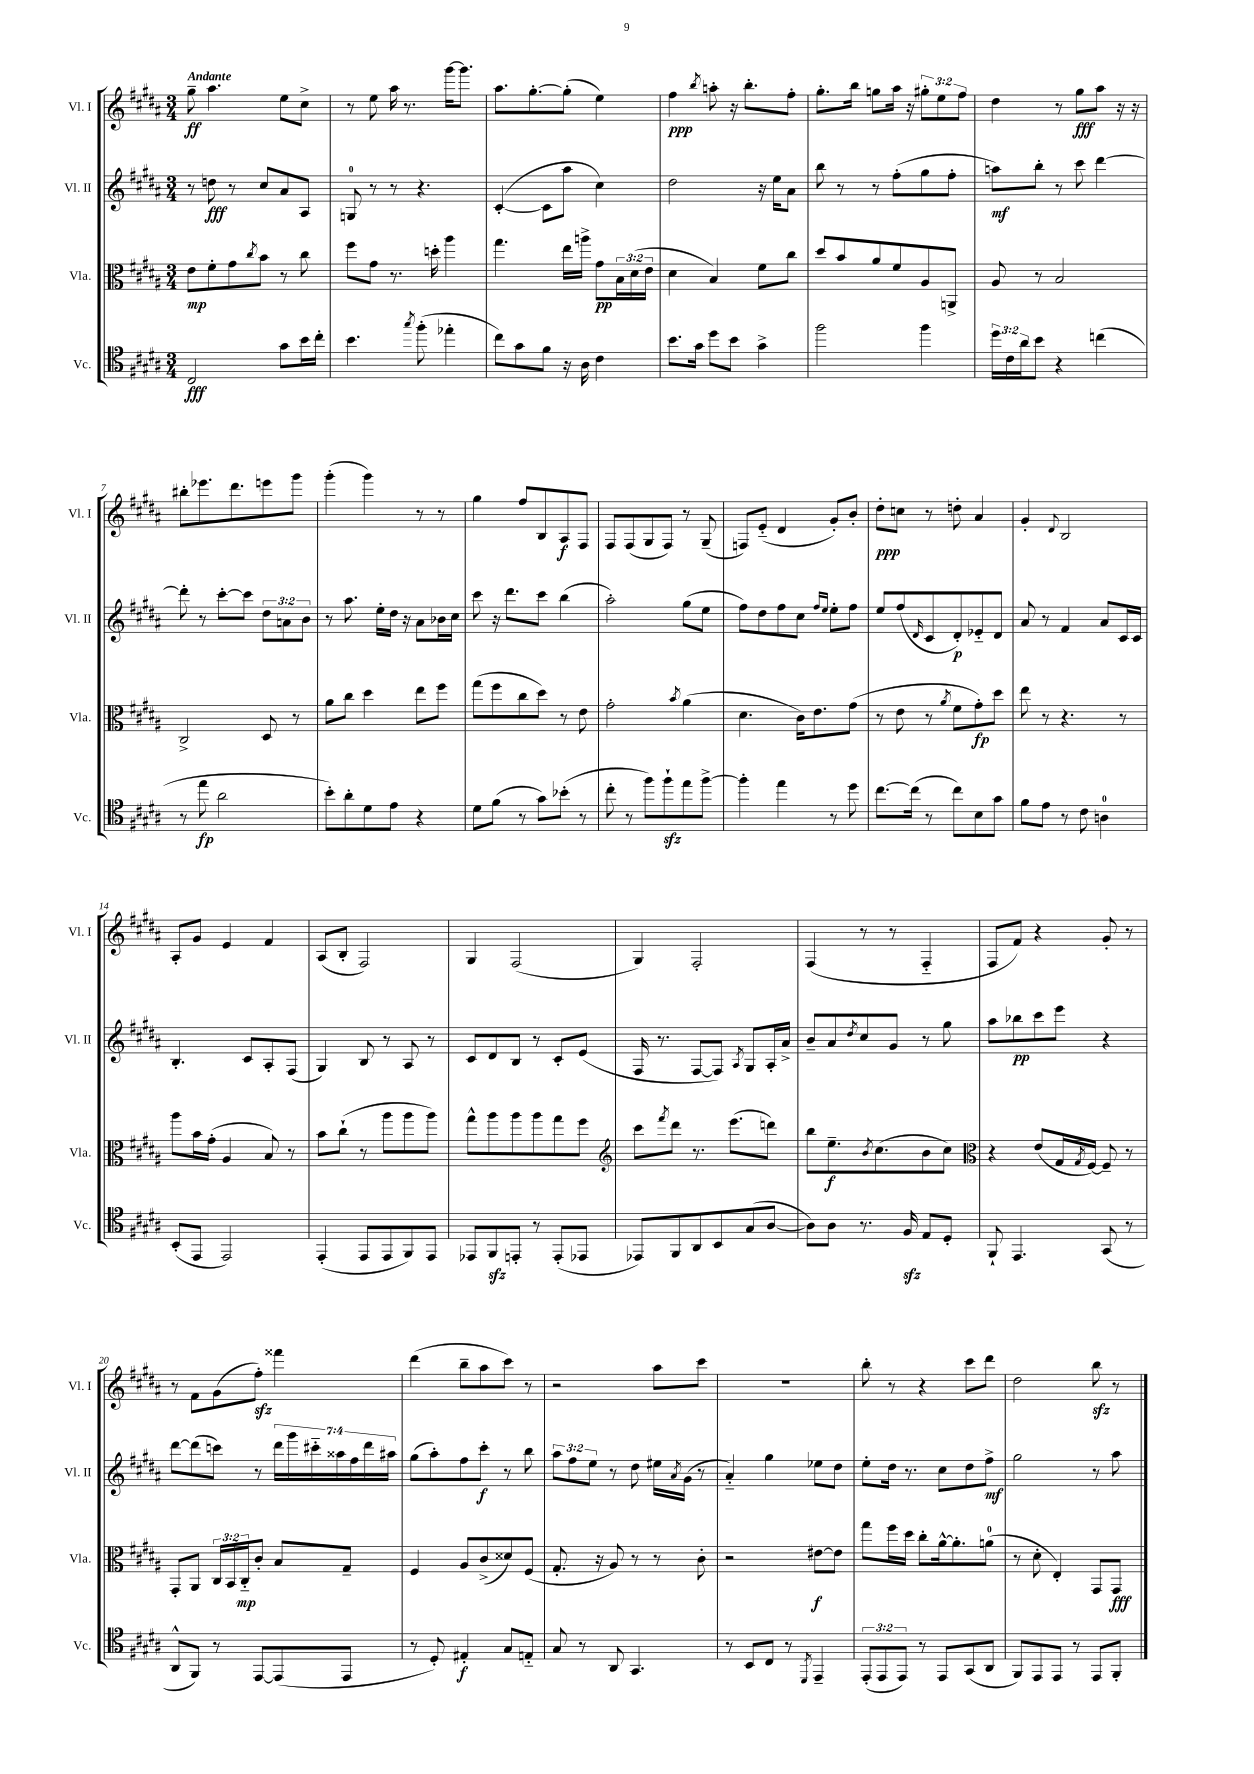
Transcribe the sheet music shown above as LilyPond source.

<<
\new StaffGroup <<
\new Staff = "s0" \with { instrumentName = "Vl. I" shortInstrumentName = "Vl. I" } {
    \clef treble \key b \major \numericTimeSignature \time 3/4 \override Staff.TupletNumber.text = #tuplet-number::calc-fraction-text \tempo "Andante"
    gis''8--\ff ais''4. e''8 cis''8-> |
    r8 e''8 ais''16 r8. gis'''16~ gis'''8. |
    ais''8. gis''8.~-. gis''8-.( e''4) |
    fis''4\ppp \acciaccatura { b''8 } a''8-. r16 b''8.-. fis''8-. |
    gis''8.-. b''16 g''8 ais''16 r16 \tuplet 3/2 { gis''8-. e''8 fis''8 } |
    dis''4 r8 gis''8\fff ais''8 r16 r16 |
    bis''8-. ees'''8. dis'''8. e'''8 gis'''8 |
    gis'''4-.( gis'''4) r8 r8 |
    gis''4 fis''8 b8 ais8\f fis8 |
    fis8 fis8( gis8 fis8) r8 gis8--( |
    f8) e'8-_( dis'4 gis'8-.) b'8-. |
    dis''8-.\ppp c''8 r8 d''8-. ais'4 |
    gis'4-. \appoggiatura { dis'8 } b2 |
    ais8-. gis'8 e'4 fis'4 |
    ais8( b8-. fis2) |
    gis4 fis2( |
    gis4) fis2-. |
    fis4( r8 r8 fis4-_ |
    fis8 fis'8) r4 gis'8-. r8 |
    r8 fis'8 gis'8( fis''8-.\sfz) fisis'''4 |
    dis'''4( b''8-- ais''8 cis'''8) r8 |
    r2 ais''8 cis'''8 |
    R2. |
    b''8-. r8 r4 cis'''8 dis'''8 |
    dis''2 b''8\sfz r8 \bar "|." |
}
\new Staff = "s1" \with { instrumentName = "Vl. II" shortInstrumentName = "Vl. II" } {
    \clef treble \key b \major \numericTimeSignature \time 3/4 \override Staff.TupletNumber.text = #tuplet-number::calc-fraction-text
    r8 d''8\fff r8 cis''8 ais'8 ais8 |
    g8-0 r8 r8 r4. |
    cis'4~-.( cis'8 ais''8 cis''4) |
    dis''2 r16 e''16 ais'8 |
    b''8 r8 r8 fis''8-.( gis''8 fis''8-. |
    a''8\mf) b''8-. r8 cis'''8 dis'''4~ |
    dis'''8-. r8 cis'''8~-. cis'''8 \tuplet 3/2 { dis''8 a'8 b'8 } |
    r8 ais''8. e''16-. dis''16 r16 ais'8 bes'16 cis''16 |
    cis'''8 r16 dis'''8. cis'''8 b''4( |
    ais''2-.) gis''8( e''8 |
    fis''8) dis''8 fis''8 cis''8 \grace { fis''16 e''16 } e''8-. fis''8 |
    e''8 fis''8( \grace { dis'16 } cis'8 dis'8-.\p) ees'8-_ dis'8 |
    ais'8 r8 fis'4 ais'8 cis'16 cis'16 |
    b4.-. cis'8 ais8-. fis8( |
    gis4) b8 r8 ais8 r8 |
    cis'8 dis'8 b8 r8 cis'8-. e'8( |
    fis16 r8. fis8~ fis8) \acciaccatura { ais8 } gis8 ais16-. ais'16-> |
    b'8-- ais'8 \acciaccatura { dis''8 } cis''8 gis'8 r8 gis''8 |
    ais''8 bes''8\pp cis'''8 e'''8 r4 |
    dis'''8~ dis'''8( c'''8) r8 \tuplet 7/4 { dis'''16 gis'''16 cis'''16-_ aisis''16 fis''16 dis'''16 ais''16 } |
    gis''8( ais''8-.) fis''8 cis'''8-.\f r8 b''8 |
    \tuplet 3/2 { ais''8 fis''8 e''8 } r8 dis''8 eis''16 \acciaccatura { ais'8 } gis'16( r8 |
    ais'4-_) gis''4 ees''8 dis''8 |
    e''8-. dis''16 r8. cis''8 dis''8 fis''8->\mf |
    gis''2 r8 ais''8 \bar "|." |
}
\new Staff = "s2" \with { instrumentName = "Vla." shortInstrumentName = "Vla." } {
    \clef alto \key b \major \numericTimeSignature \time 3/4 \override Staff.TupletNumber.text = #tuplet-number::calc-fraction-text
    e'8\mp fis'8-. gis'8 \acciaccatura { cis''8 } b'8 r8 cis''8 |
    fis''8 gis'8 r8. d''16-. ais''4 |
    gis''4. e''16 a''16-> gis'8\pp \tuplet 3/2 { b16 dis'16( e'16 } |
    dis'4 b4) fis'8 cis''8 |
    dis''8 b'8 ais'8 fis'8 ais8 a,8-> |
    ais8 r8 b2 |
    cis2-> dis8 r8 |
    ais'8 cis''8 dis''4 e''8 fis''8 |
    gis''8( fis''8 cis''8 dis''8) r8 e'8 |
    gis'2-. \acciaccatura { b'8 } ais'4( |
    dis'4. cis'16) e'8. gis'8( |
    r8 e'8 r8 \acciaccatura { ais'8 } fis'8 gis'8-.\fp) dis''8 |
    e''8 r8 r4. r8 |
    ais''8 b'16 gis'16-.( ais4 b8) r8 |
    b'8 cis''8-!( r8 ais''8 ais''8 ais''8) |
    gis''8-^ ais''8 ais''8 ais''8 gis''8 fis''8 |
    \clef treble cis'''8 \acciaccatura { fis'''8 } dis'''8 r8. e'''8.( d'''8) |
    b''8 e''8.--\f \acciaccatura { b'8 } cis''8.( b'8 cis''8) |
    \clef alto r4 e'8( gis16 \acciaccatura { gis8 } fis16~) fis8-- r8 |
    gis,8-. ais,8 \tuplet 3/2 { cis16 b,16 cis16-_\mp } cis'8-. b8 gis8-- |
    fis4 ais8 cis'8->( disis'8) fis8( |
    gis8.-. r16 ais8) r8 r8 cis'8-. |
    r2 eis'8~\f eis'8 |
    gis''8 fis''16 dis''16 cis''8-. ais'16~-^ ais'8.-. a'8-0( |
    r8 dis'8-. e4-.) gis,8 gis,8\fff \bar "|." |
}
\new Staff = "s3" \with { instrumentName = "Vc." shortInstrumentName = "Vc." } {
    \clef tenor \key b \major \numericTimeSignature \time 3/4 \override Staff.TupletNumber.text = #tuplet-number::calc-fraction-text
    cis2\fff gis'8 b'16 cis''16-. |
    b'4. \acciaccatura { gis''8 } fis''8-.( ees''4-. |
    cis''8) gis'8 fis'8 r16 ais16 cis'4 |
    b'8. gis'16 dis''8 b'8 gis'4-> |
    fis''2 fis''4 |
    \tuplet 3/2 { dis''16 cis'16 ais'16 } b'8 r4 c''4( |
    r8 e''8\fp ais'2 |
    b'8-.) ais'8-. dis'8 e'8 r4 |
    dis'8 fis'8( r8 gis'8) bes'8-.( r8 |
    cis''8-. r8 fis''8) fis''8-!\sfz e''8 fis''8~-> |
    fis''4-. e''4 r8 dis''8 |
    cis''8.~ cis''16( r8 cis''8) b8 gis'8 |
    fis'8 e'8 r8 cis'8 a4-0 |
    b,8-.( e,8 e,2) |
    e,4-.( e,8 e,8 fis,8) e,8 |
    ees,8 fis,8\sfz e,8-. r8 e,8-.( ees,8 |
    ees,8) fis,8 ais,8 b,8 gis8( ais8~ |
    ais8) ais8 r8. fis16\sfz e8 dis8-. |
    fis,8-! e,4. gis,8( r8 |
    ais,8-^ fis,8) r8 e,8~ e,8( e,8 |
    r8 dis8-.) eis4-.\f gis8 e8-_ |
    gis8 r8 ais,8 gis,4. |
    r8 b,8 cis8 r8 \acciaccatura { dis,8 } e,4-- |
    \tuplet 3/2 { e,8-.( e,8 e,8) } r8 e,8 gis,8( ais,8 |
    fis,8) e,8 e,8 r8 e,8 fis,8-. \bar "|." |
}
>>
>>
